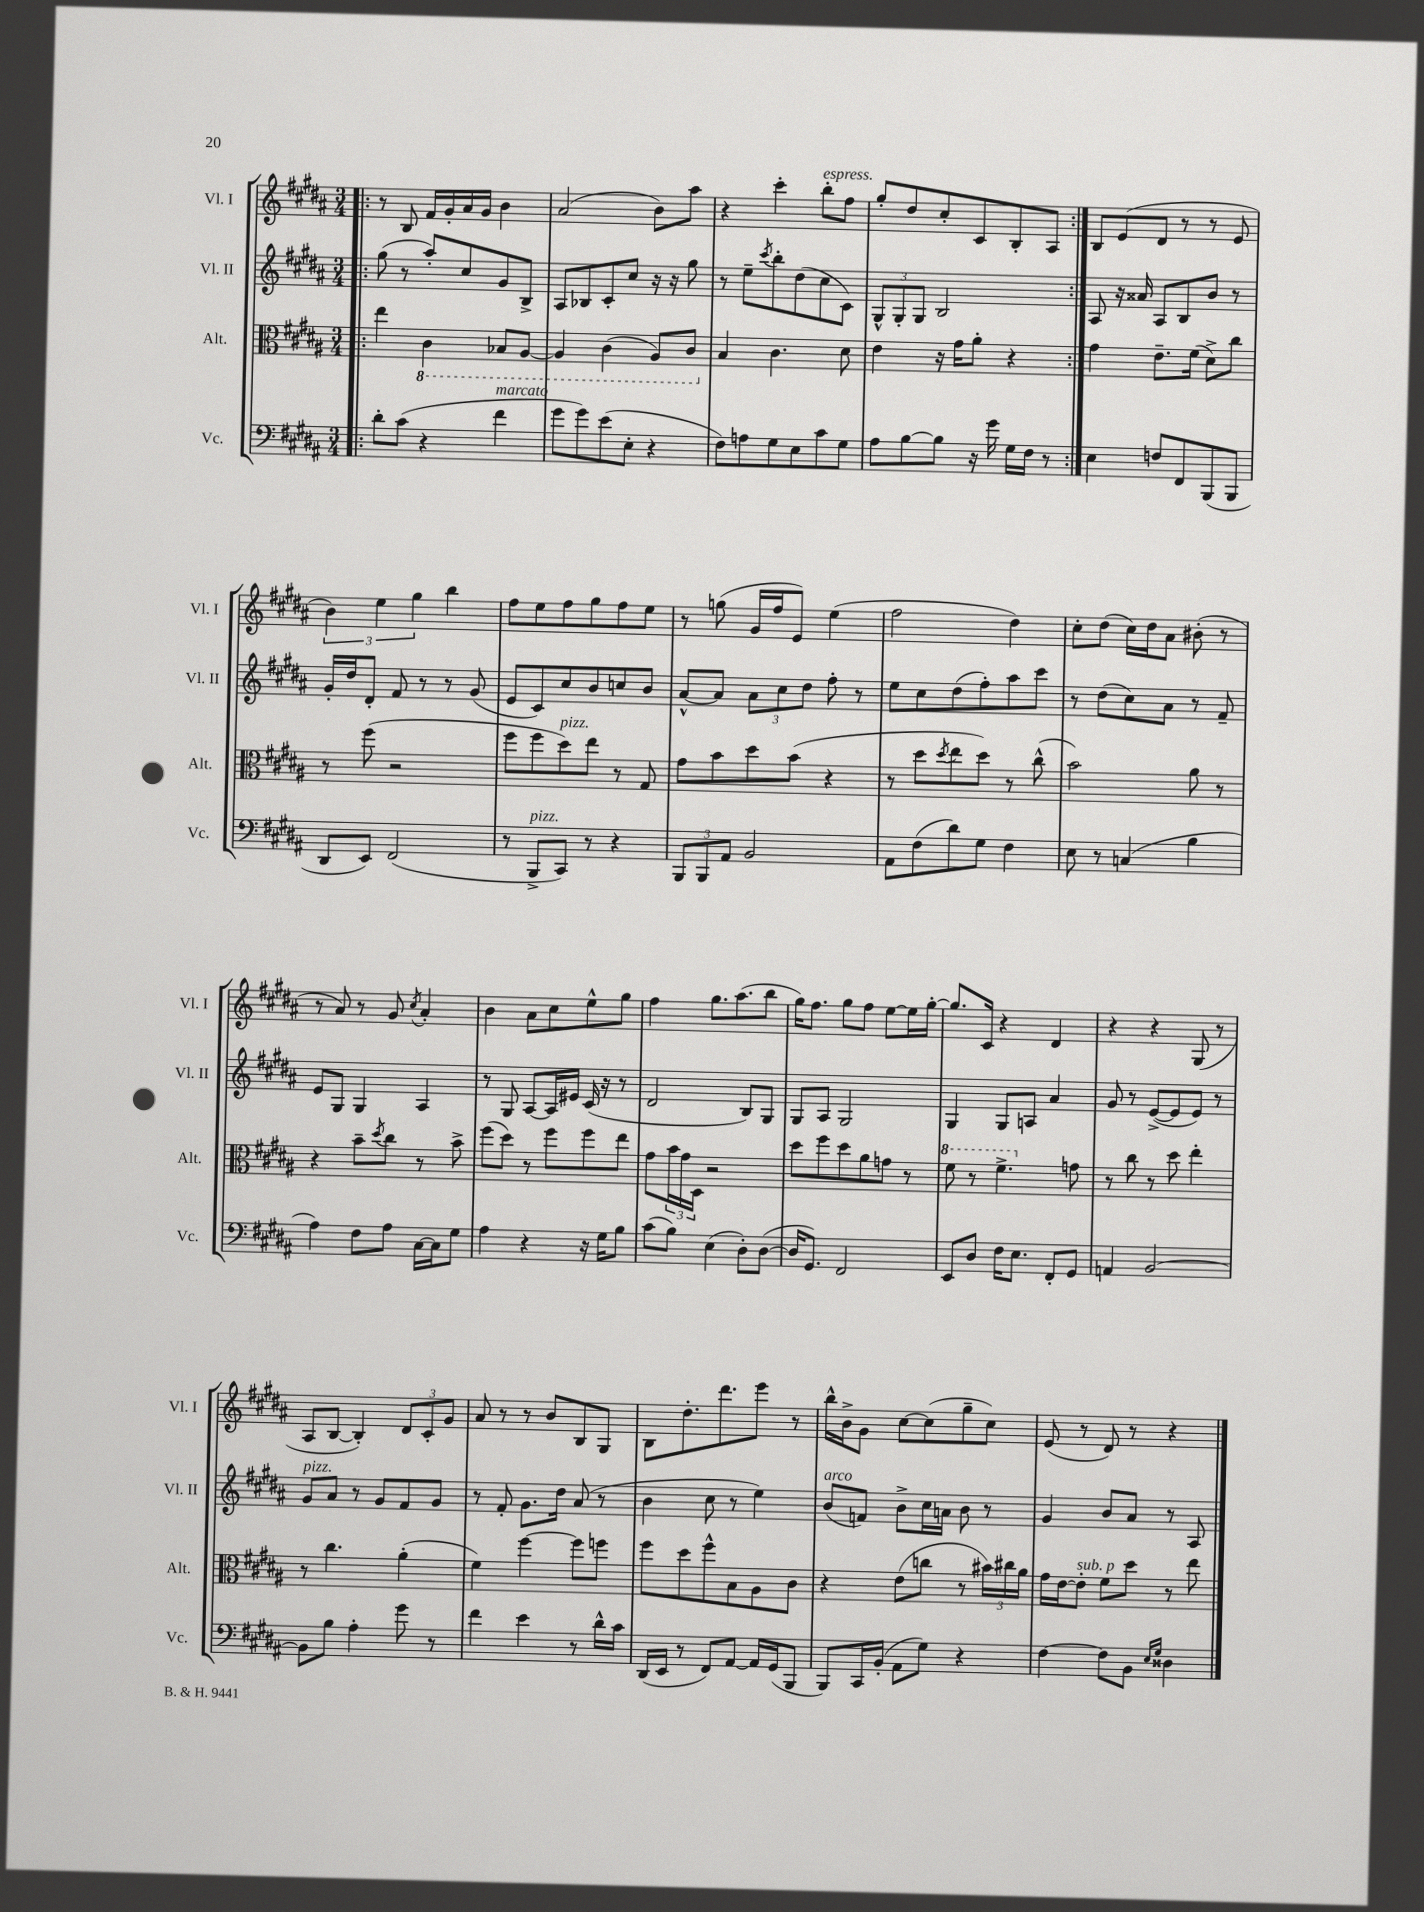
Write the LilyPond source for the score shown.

<<
\new StaffGroup <<
\new Staff = "s0" \with { instrumentName = "Vl. I" shortInstrumentName = "Vl. I" } {
    \clef treble \key b \major \numericTimeSignature \time 3/4
    \repeat volta 2 { \bar ".|:" r8 b8 fis'16 gis'16-. ais'16 gis'16 b'4 |
    ais'2( b'8) ais''8 |
    r4 cis'''4-. b''8-.^\markup { \italic "espress." } fis''8 |
    gis''8-. dis''8 cis''8-. cis'8 b8-. ais8 | }
    b8 e'8( dis'8 r8 r8 e'8 |
    \tuplet 3/2 { b'4) e''4 gis''4 } b''4 |
    fis''8 e''8 fis''8 gis''8 fis''8 e''8 |
    r8 g''8( gis'16 fis''16 e'8) e''4( |
    fis''2 dis''4) |
    cis''8-. dis''8( cis''16) dis''16 ais'8 bis'8-.( r8 |
    r8 ais'8) r8 gis'8 \acciaccatura { cis''8 } ais'4-. |
    b'4 ais'8 cis''8 e''8-^ gis''8 |
    fis''4 gis''8. ais''8.( b''8 |
    gis''16) fis''8. gis''8 fis''8 e''8~ e''16 gis''16~-. |
    gis''8. cis'16 r4 dis'4 |
    r4 r4 gis8( r8 |
    ais8 b8~ b4-.) \tuplet 3/2 { dis'8 cis'8-. gis'8 } |
    ais'8 r8 r8 b'8 b8 gis8 |
    b8 dis''8.-. dis'''8. e'''8 r8 |
    b''16-^ b'16-> gis'8 cis''8~ cis''8( gis''8-- cis''8) |
    e'8( r8 dis'8) r8 r4 \bar "|." |
}
\new Staff = "s1" \with { instrumentName = "Vl. II" shortInstrumentName = "Vl. II" } {
    \clef treble \key b \major \numericTimeSignature \time 3/4
    \repeat volta 2 { \bar ".|:" gis''8( r8 ais''8-.) cis''8 gis'8 b8-> |
    ais8 bes8 cis'8-. cis''8 r16 r16 gis''8 |
    r8 e''8-- \acciaccatura { cis'''8 } b''8-. dis''8( cis''8 cis'8) |
    \tuplet 3/2 { gis8-^ gis8-. gis8 } b2 | }
    ais8 r16 aisis'16 ais8 b8 b'8 r8 |
    gis'16-. dis''16 dis'8-. fis'8 r8 r8 gis'8( |
    e'8 cis'8) cis''8 b'8 c''8 b'8 |
    ais'8~-^ ais'8 \tuplet 3/2 { ais'8 cis''8 dis''8 } fis''8-. r8 |
    e''8 cis''8 dis''8( fis''8-.) ais''8 cis'''8 |
    r8 dis''8( cis''8) ais'8 r8 fis'8-- |
    e'8 gis8 gis4 ais4 |
    r8 gis8 ais8~ ais16 eis'16 cis'16( r16 r8 |
    dis'2 b8) gis8 |
    gis8 ais8 gis2 |
    gis4 gis8 a8 ais'4 |
    gis'8 r8 e'8~->( e'8 e'8) r8 |
    gis'8^\markup { \italic "pizz." } ais'8 r8 gis'8 fis'8 gis'8 |
    r8 fis'8-. gis'8. dis''16 ais'8( r8 |
    b'4 cis''8 r8 e''4) |
    b'8^\markup { \italic "arco" }( f'8) b'8-> cis''16 a'16 b'8 r8 |
    gis'4 b'8 ais'8 r8 ais8 \bar "|." |
}
\new Staff = "s2" \with { instrumentName = "Alt." shortInstrumentName = "Alt." } {
    \clef alto \key b \major \numericTimeSignature \time 3/4
    \repeat volta 2 { \bar ".|:" e''4 \ottava #-1 cis4 bes,8 ais,8~ |
    ais,4 cis4( ais,8) cis8 \ottava #0 |
    b4 cis'4. dis'8 |
    e'4 r16 gis'16 ais'8-. r4 | }
    gis'4 e'8.-- fis'16( dis'8->) cis''8 |
    r8 fis''8( r2 |
    fis''8 fis''8 dis''8^\markup { \italic "pizz." }) e''8 r8 gis8 |
    gis'8 b'8 dis''8 b'8( r4 |
    r8 dis''8 \acciaccatura { dis''8 } e''8 dis''8) r8 cis''8-^( |
    b'2) ais'8 r8 |
    r4 b'8-- \acciaccatura { dis''8 } cis''8 r8 b'8-> |
    fis''8( dis''8) r8 fis''8 fis''8 e''8 |
    gis'8 \tuplet 3/2 { b'16 gis'16 dis16 } r2 |
    dis''8 fis''8 dis''8 ais'8 g'8 r8 |
    \ottava #1 fis''8 r8 fis''4.-> \ottava #0 g'8 |
    r8 cis''8 r8 dis''8 e''4-. |
    r8 cis''4. ais'4-.( |
    fis'4) fis''4~ fis''8 f''8 |
    fis''8 dis''8 fis''8-^ b8 ais8 cis'8 |
    r4 e'8( c''8 r8 \tuplet 3/2 { bis'16) cis''16 ais'16 } |
    gis'16 e'16~ e'8-.^\markup { \italic "sub. p" } fis'8 dis''8 r8 e''8 \bar "|." |
}
\new Staff = "s3" \with { instrumentName = "Vc." shortInstrumentName = "Vc." } {
    \clef bass \key b \major \numericTimeSignature \time 3/4
    \repeat volta 2 { \bar ".|:" dis'8-. cis'8( r4 fis'4^\markup { \italic "marcato" } |
    gis'8 gis'8) e'8( e8-. r4 |
    fis8) a8 gis8 e8 cis'8 gis8 |
    ais8 b8~ b8 r16 gis'16 gis16 fis16 r8 | }
    e4 f8 fis,8 b,,8( b,,8 |
    dis,8 e,8) fis,2( |
    r8 b,,8->^\markup { \italic "pizz." } cis,8) r8 r4 |
    \tuplet 3/2 { b,,8 b,,8 ais,8 } b,2 |
    ais,8 fis8( dis'8) gis8 fis4 |
    e8 r8 c4( b4 |
    ais4) fis8 ais8 cis16~ cis16 gis8 |
    ais4 r4 r16 gis16 b8 |
    cis'8( b8) e4( dis8-.) dis8~( |
    dis16 gis,8.) fis,2 |
    e,8 dis8 fis16 e8. fis,8-. gis,8 |
    a,4 b,2~ |
    b,8 b8 ais4-. gis'8 r8 |
    fis'4 e'4 r8 dis'16-^ cis'16 |
    dis,16( e,16 r8 fis,8) ais,8~ ais,16 gis,16( b,,8 |
    b,,8) cis,16 b,16-.( ais,8 gis8) r4 |
    fis4~ fis8 b,8 \grace { e16 gis16 } disis4 \bar "|." |
}
>>
>>
\layout { \context { \Score \remove "Bar_number_engraver" } }
